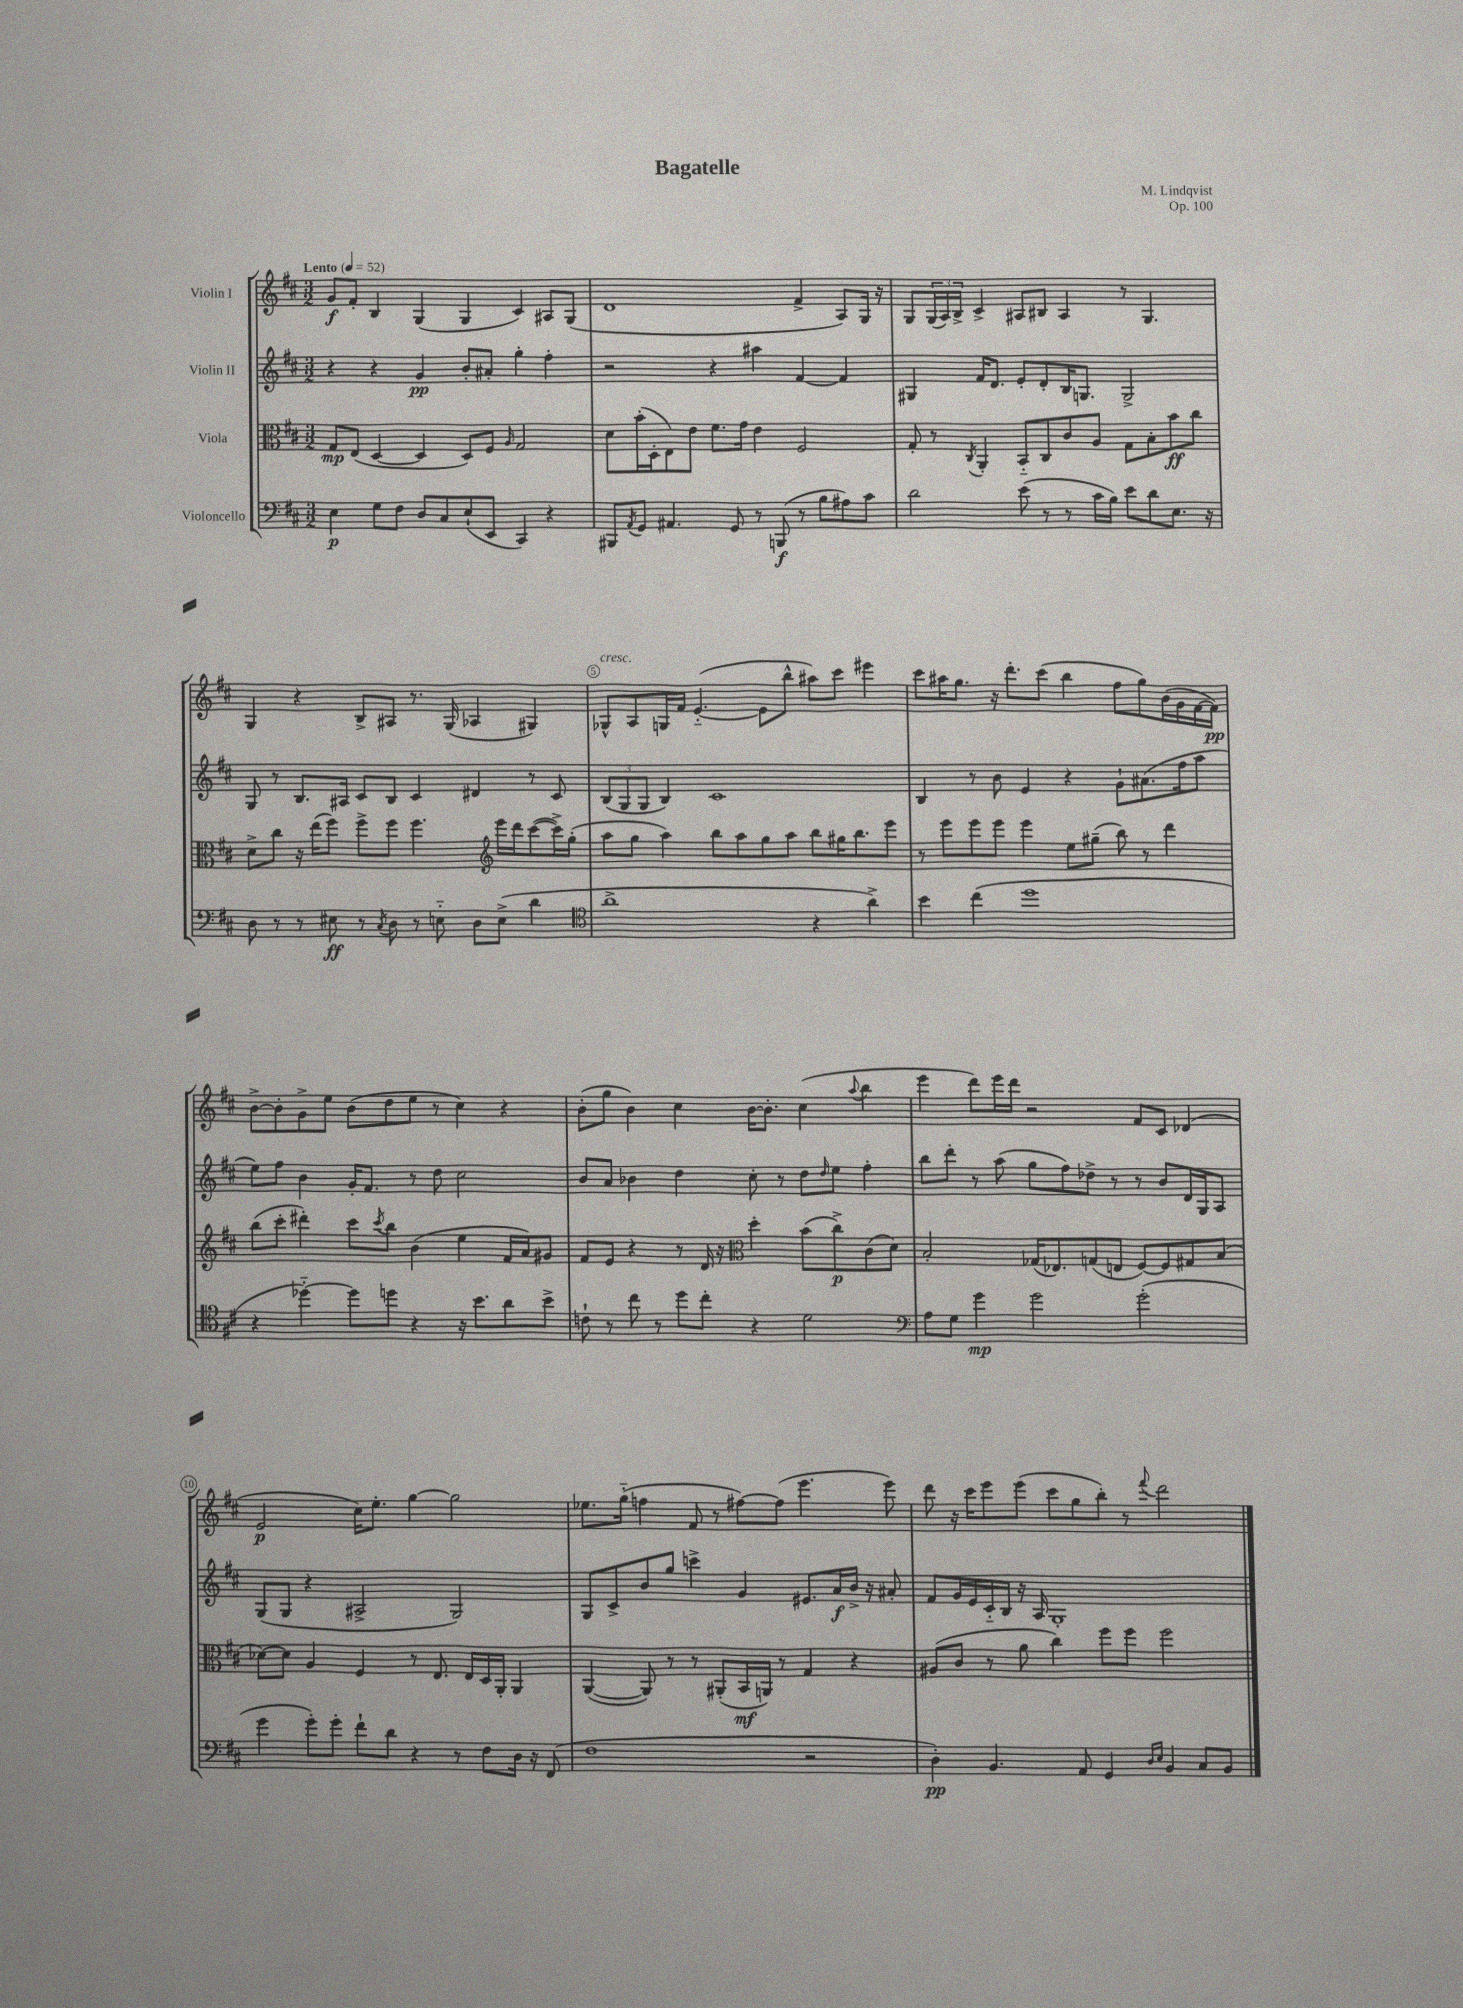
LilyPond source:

\header { title = "Bagatelle" composer = "M. Lindqvist" opus = "Op. 100" }
<<
\new StaffGroup <<
\new Staff = "s0" \with { instrumentName = "Violin I" } {
    \clef treble \key d \major \numericTimeSignature \time 3/2 \tempo "Lento" 4 = 52
    g'8\f fis'8-. b4 g4( g4 cis'4) ais8 g8( |
    d'1 fis'4-> a8) g16 r16 |
    g8 \tuplet 3/2 { g16( a16) b16-> } cis'4-> ais8 bis8 ais4 r8 g4. |
    g4 r4 b8-> ais8 r8. g16( aes4 gis4) |
    ges8-^^\markup { \italic "cresc." } a8 g16 fis'16 e'4.~-_( e'8 b''8-^ ais''8) cis'''8 eis'''4 |
    cis'''8 ais''16 g''8. r16 d'''8.-. cis'''8( b''4 fis''8 g''8) b'16( g'16 fis'16~ fis'16\pp) |
    b'8~-> b'8-. g'8-> e''8 b'8( d''8 e''8 r8 cis''4) r4 |
    b'8-.( g''8 b'4) cis''4 b'16~ b'8.-. cis''4( \appoggiatura { a''8 } b''4 |
    e'''4 d'''8) e'''16 d'''16 r2 fis'8 cis'8 des'4( |
    e'2\p cis''16) e''8.-. g''4~ g''2 |
    ees''8. g''16-_( f''4 fis'8 r8 fis''8~) fis''8( e'''4. e'''8) |
    d'''8 r16 cis'''16 e'''8 e'''8( cis'''8 g''8 b''8-.) r8 \appoggiatura { fis'''8 } d'''2 \bar "|." |
}
\new Staff = "s1" \with { instrumentName = "Violin II" } {
    \clef treble \key d \major \numericTimeSignature \time 3/2
    r4 r4 g'4\pp b'8-. ais'8-. g''4-. fis''4-. |
    r2 r4 ais''4 fis'4~ fis'4 |
    gis4 fis'16 d'8. e'8-. d'8-. b16 g8. g2-> |
    g8 r8 b8. ais16 cis'8 b8 cis'4 dis'4 r8 cis'8 |
    \tuplet 3/2 { b8( g8 g8 } b4) cis'1 |
    b4 r8 b'8 e'4 r4 g'8-! ais'8.( fis''16 a''8 |
    e''8) fis''8 b'4 g'16-. fis'8. r8 d''8 cis''2 |
    b'8 a'8 bes'4 d''4 cis''8-. r8 d''8 \grace { d''16 } e''8 fis''4-. |
    b''8 d'''8-. r8 a''8( g''8 fis''8) des''8-> r8 r8 b'8 d'16 g16 a8 |
    g8( g8 r4 ais2-> g2) |
    g8 cis'8-> b'8 g''8 c'''4-> g'4 eis'8. a'16\f b'16-> r16 ais'8-. |
    fis'8 g'16 e'16 cis'16-_ b16 r16 a16 g1-. \bar "|." |
}
\new Staff = "s2" \with { instrumentName = "Viola" } {
    \clef alto \key d \major \numericTimeSignature \time 3/2
    g8\mp e8( d4~ d4 d8) fis8 \grace { a16 } g2 |
    d'8 b'16-.( d16-. e8) e'8 fis'8. g'16 e'4 fis2 |
    g8-. r8 \acciaccatura { cis8 } a,4-. b,8-_ cis8 cis'8 a8 g8 b8-. b'8\ff cis''8 |
    d'8-> cis''8 r16 e''16( fis''8) fis''8-> fis''8 fis''4. \clef treble e'''16 d'''16 cis'''8~( cis'''16->) g''16-.( |
    a''8 g''8 a''4) b''8 a''8 g''8 a''8 b''8 gis''16 b''8. e'''8 |
    r8 e'''8 e'''8 e'''8 e'''4 e''8 gis''8--( b''8) r8 d'''4 |
    b''8( cis'''8-. dis'''4-.) cis'''8 \acciaccatura { cis'''8 } b''8 b'4( e''4 fis'16 a'16) gis'8 |
    fis'8 e'8 r4 r8 d'16 r16 \clef alto d''4-. b'8( cis''8->\p) cis'8( d'8) |
    b2-. ges16( ees8.) g8( e8 fis8~) fis8 gis8 b8( |
    des'8~) des'8 a4 fis4 r8 e8. e16 d16 a,16-. a,4 |
    a,4~( a,8) r8 r8 ais,8-.( b,16\mf a,16) r8 g4 r4 |
    ais8( cis'8 r8 a'8 cis''4) fis''8 fis''8 fis''2 \bar "|." |
}
\new Staff = "s3" \with { instrumentName = "Violoncello" } {
    \clef bass \key d \major \numericTimeSignature \time 3/2
    e4\p g8 fis8 d8 cis8 e8-!( e,8 cis,4) r4 |
    bis,,8 \acciaccatura { a,8 } g,8 ais,4. g,8 r8 b,,8\f( r8 b8 ais8) cis'8 |
    d'2 e'8( r8 r8 cis'16 b16) e'8 d'8 e8. r16 |
    d8 r8 r8 eis8\ff r8 \acciaccatura { cis8 } d8 r8 e8-_ d8 e8->( d'4 |
    \clef tenor a'1-> r4 a'4->) |
    b'4 cis''4( d''1 |
    r4 des''4~-_) des''8 d''8 r4 r16 b'8. a'8 b'8-> |
    c'8-! r8 cis''8 r8 d''8 cis''8-. r4 d'2 |
    \clef bass a8 g8 g'4\mp g'2 g'2-.( |
    g'4 g'8-.) g'8-. fis'8-! d'8 r4 r8 fis8 d16 r16 fis,8( |
    fis1 r2 |
    d4-.\pp) b,4. a,8 g,4 \grace { d16 e16 } b,4 cis8 b,8 \bar "|." |
}
>>
>>
\layout { \context { \Score \override BarNumber.break-visibility = ##(#f #t #t) barNumberVisibility = #(every-nth-bar-number-visible 5) \override BarNumber.stencil = #(make-stencil-circler 0.1 0.3 ly:text-interface::print) } }
